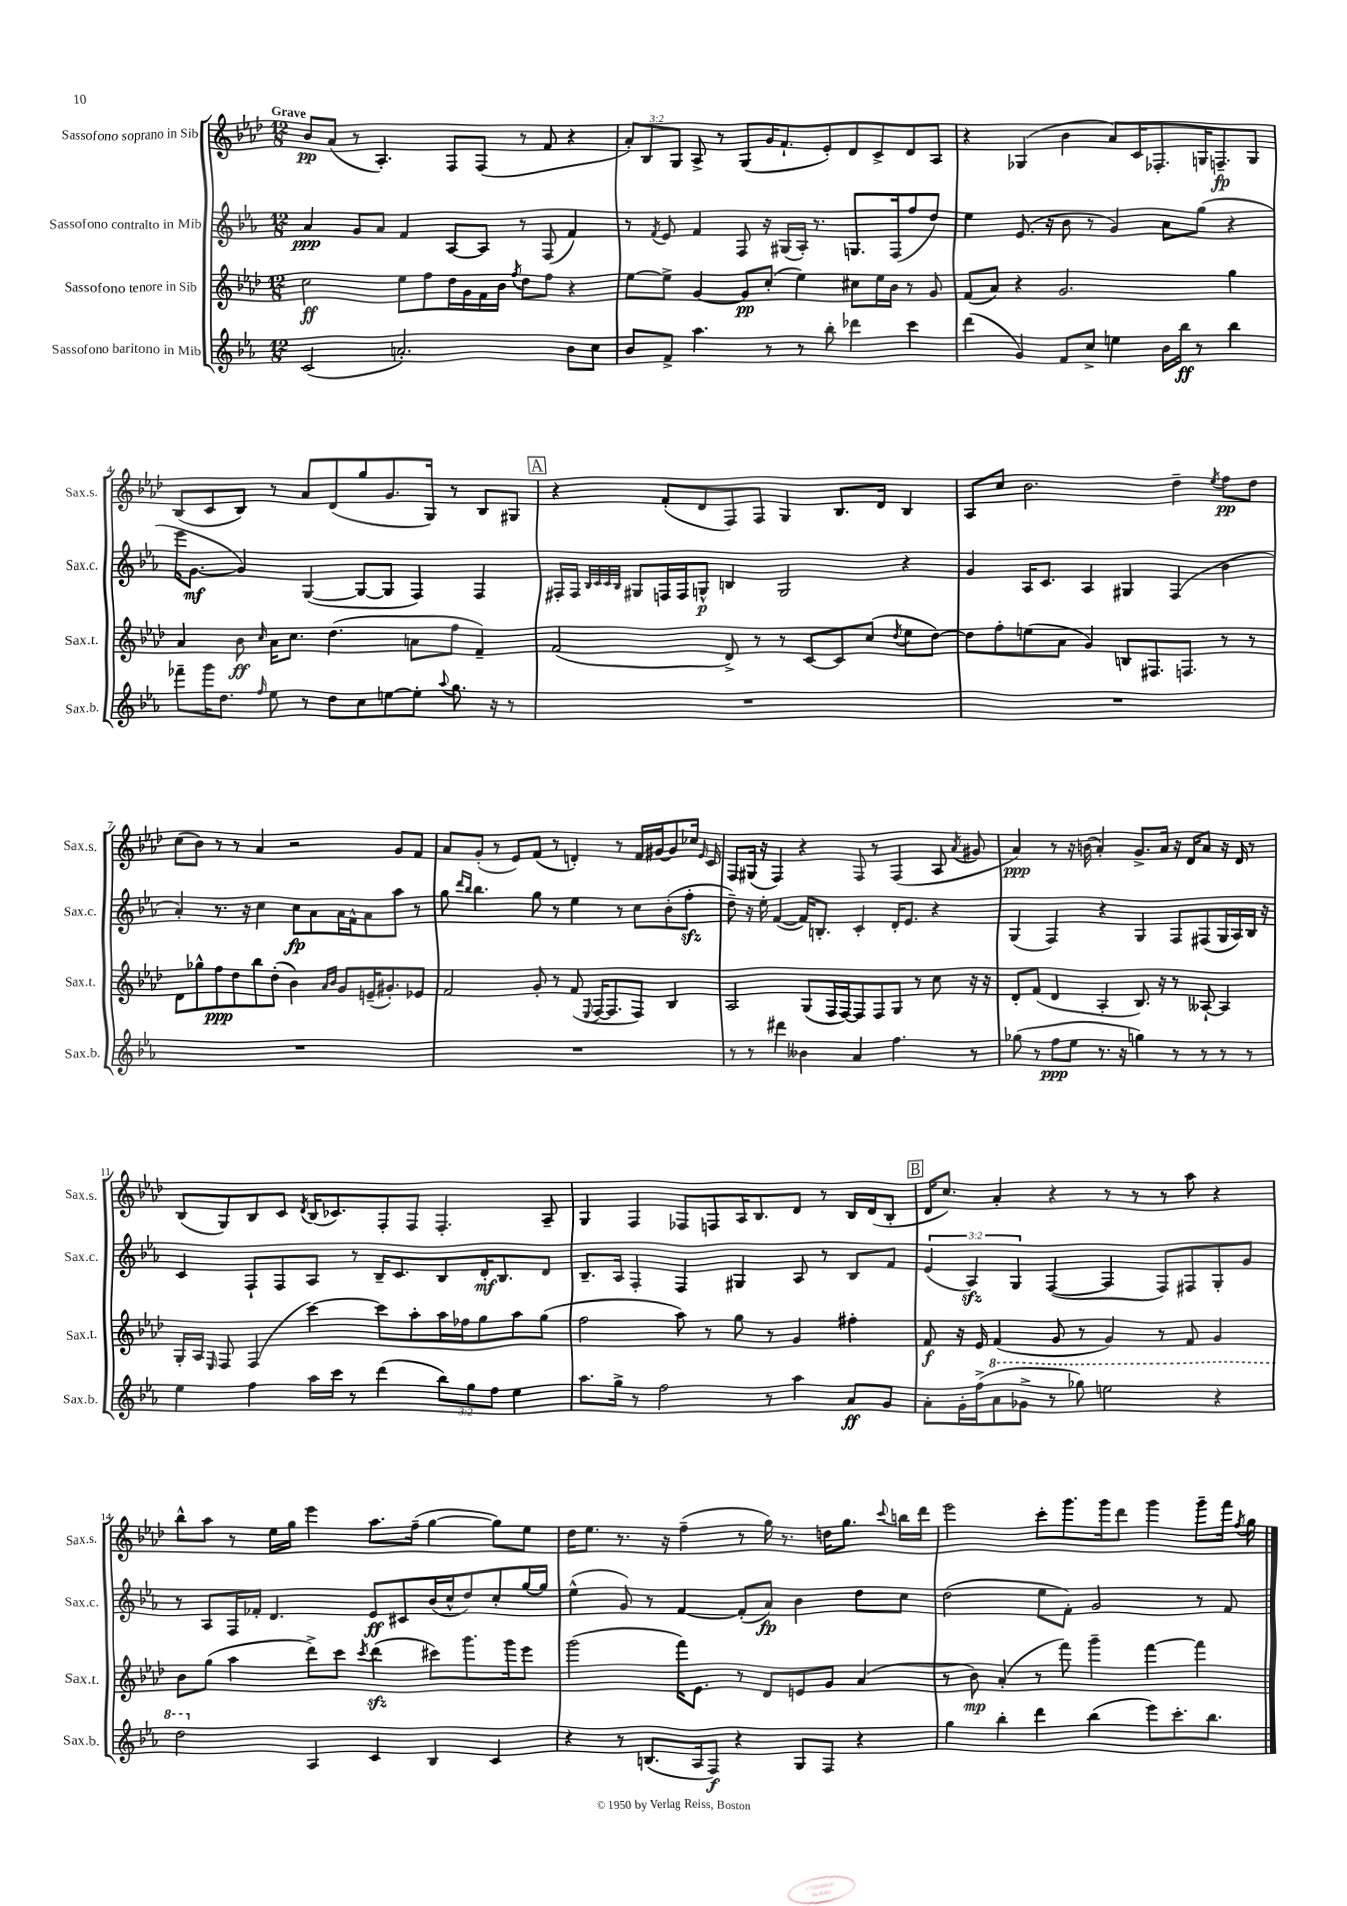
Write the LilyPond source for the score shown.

<<
\new StaffGroup <<
\new Staff = "s0" \with { instrumentName = "Sassofono soprano in Sib" shortInstrumentName = "Sax.s." } {
    \clef treble \key aes \major \numericTimeSignature \time 12/8 \override Staff.TupletNumber.text = #tuplet-number::calc-fraction-text \tempo "Grave"
    \autoBeamOff bes'8[\pp aes'8]( r8 aes4.-.) f8[ f8]( r8 f'8 r4 |
    \tuplet 3/2 { aes'8[-.) bes8 g8] } aes8-> r8 g8[( g'16 f'8.-! ees'8-.) des'8 c'8-> des'8 aes8] |
    r4 ges4( bes'4 aes'8[) c'16 fes8.-. g16 f8.--\fp g8] |
    bes8[( c'8 bes8]) r8 aes'8[ des'8( g''8 g'8. g16]) r8 bes8[ gis8] |
    \mark \markup { \box "A" } r4 f'8[-.( des'8 f8) f8] g4 bes8.[ des'16] bes4 |
    aes8[ c''8] bes'2. des''4-- \acciaccatura { ees''8 } f''8[\pp des''8] |
    c''8[( bes'8]) r8 r8 aes'4 r2 g'8[ f'8] |
    aes'8[ g'8]-.( r8 ees'8[) f'8]( r8 d'4-.) r8 f'16[ gis'16~ gis'8 ces''16] \grace { ees'16 } c'16 |
    f8[ gis16]( r16 f4) r4 f8 r8 f4( aes8 \acciaccatura { aes'8 } gis'8 |
    aes'4\ppp) r8 r16 b'16( aes'4-.) g'8.[-> aes'16] r16 des'16[ aes'8] r16 des'16 r8 |
    bes8[( g8) bes8 c'8] \acciaccatura { des'8 } bes16[( ces'8.) f8-. f8] f4.-. aes8-- |
    g4 f4 fes8[ f8 aes16 bes8. des'8] r8 bes16[ des'16( bes8]-. |
    \mark \markup { \box "B" } des'16[ c''8.]) aes'4-. r4 r8 r8 r8 aes''8 r4 |
    bes''8[-^ aes''8] r8 ees''16[ g''16] ees'''4 aes''8.[ f''16]--( g''4~ g''8[) ees''8] |
    des''16[ ees''8.] r8. r16 f''4--( r8 g''16) r8. d''16[ g''8.] \appoggiatura { c'''8 } b''16[ des'''16] |
    ees'''2 c'''8[-. g'''8. g'''16 des'''8] g'''4 g'''8[-- f'''16] \acciaccatura { f''8 } g''16 \bar "|." |
}
\new Staff = "s1" \with { instrumentName = "Sassofono contralto in Mib" shortInstrumentName = "Sax.c." } {
    \clef treble \key ees \major \numericTimeSignature \time 12/8 \override Staff.TupletNumber.text = #tuplet-number::calc-fraction-text
    \autoBeamOff aes'4\ppp g'8[ aes'8] f'4 aes8[~ aes8] r8 f8( f'4) |
    r8 \acciaccatura { f'8 } ees'8 f'4 f8 r16 gis16[( aes16]-.) r8. g8.[ f16( f''8 d''8]) |
    ees''4 ees'8.( r16 bes'8 r8 g'4) aes'8[ g''8]( r4 |
    ees'''16[ g'8.]~\mf g'4) g4~( g8[~ g8] f4) f4 |
    \mark \markup { \box "A" } fis16[-. fis16] \grace { bes32[ c'32 c'32 bes32] } gis8[ f16 f16 g8]-^\p b4 g2 r4 |
    g'4 aes16[ c'8.] aes4 gis4 f4( bes'4 |
    aes'4-.) r8. r16 c''4 c''8[\fp aes'8 aes'16 f'16-^ aes'8 aes''8] r8 |
    g''8 \grace { d'''16[ bes''16] } bes''4. g''8 r8 ees''4 r8 c''8[ bes'8-.( f''8]-.\sfz |
    d''8--) r16 ees''16-. f'4~( f'16[) b8.]-. c'4-. d'16[-. ees'8.] r4 |
    g4( f4) r4 g4 f8[ fis8( g16 aes16) bes16] r16 |
    c'4 f8[-! f8 aes8] r8 bes16[-- c'8. bes8 d'16-.\mf bes8. d'8] |
    bes8.[-- aes16] f4-. f4 gis4 aes8 r8 bes8[ f'8] |
    \mark \markup { \box "B" } \tuplet 3/2 { ees'4( aes4\sfz) g4 } f4~( f4 f8[) fis8 g8-. g'8] |
    r8 aes8[ f16 fes'16]-. d'4. ees'8[\ff cis'8 bes'16( c''16-^ d''8) c''8-. g''16~ g''16] |
    ees''4-^( g'8) r8 f'4~ f'8[-.( aes'8]\fp) bes'4 d''8[ c''8] |
    d''2( ees''8[ f'8]-.) g'2 r8 f'8 \bar "|." |
}
\new Staff = "s2" \with { instrumentName = "Sassofono tenore in Sib" shortInstrumentName = "Sax.t." } {
    \clef treble \key aes \major \numericTimeSignature \time 12/8
    \autoBeamOff c''2\ff ees''8[ f''8 des''16 g'16 f'16 bes'16] \acciaccatura { f''8 } des''8[ f''8] r4 |
    ees''8[~ ees''8]-> g'4~ g'8[\pp c''8]-.( ees''4) cis''8[ ees''16 bes'16] r8 g'8 |
    f'8[( aes'8]) r4 g'2. g''4 |
    aes'4 bes'8\ff \grace { c''16 } aes'16[ c''8.] des''4.( a'8[ f''8] f'4--) |
    \mark \markup { \box "A" } f'2( des'8->) r8 r8 c'8[~ c'8 c''8]( \acciaccatura { des''8 } ees''8[ des''8]~) |
    des''8[ f''8-. e''8( aes'8] g'4) b8[ fis8. f8.] r8 r8 |
    des'8[ ges''8-^ f''8\ppp des''8 bes''8 des''8]-.( bes'4) \grace { aes'16[ bes'16] } g'8[ e'16--( gis'8.-.) ees'8] |
    f'2 g'8-. r8 f'8( \appoggiatura { ees8 } f16[~ f8. f8]) bes4 |
    aes2 g8[( f16 f16~) f8 f8 g8] r8 c''8 r16 r16 |
    des'8[-. f'8]( des'4 aes4-. bes8.) r16 r8 aeses8~-! aeses4 |
    g16[-. aes16] \grace { ees16 } f8 f4( c'''4~) c'''8[ aes''8-. aes''16 fes''16 g''8 aes''8 g''8]( |
    f''2 aes''8) r8 g''8 r8 g'4 fis''4-. |
    \mark \markup { \box "B" } f'8\f r16 ees'16 f'4( g'8 r8 g'4) r8 f'8 g'4 |
    bes'8[ g''8]( aes''4 des'''8[->) c'''8] \acciaccatura { c'''8 } des'''4\sfz( cis'''8[) g'''8. g'''16 ees'''8] |
    g'''2( f'''16[) ees'8.] r8 des'8[ e'8 g'8] aes'4( |
    r8 bes'8\mp) aes'4-.( r8 f'''8) g'''4-- f'''4~ f'''4 \bar "|." |
}
\new Staff = "s3" \with { instrumentName = "Sassofono baritono in Mib" shortInstrumentName = "Sax.b." } {
    \clef treble \key ees \major \numericTimeSignature \time 12/8 \override Staff.TupletNumber.text = #tuplet-number::calc-fraction-text
    \autoBeamOff c'2( a'2.-.) bes'8[ c''8] |
    bes'8[ f'8]-> aes''4. r8 r8 bes''8-. des'''4 c'''4 |
    d'''4( g'4) f'8[ c''8]-> e''4 bes'16[ bes''16]\ff r8 bes''4 |
    fes'''8[-- g'''16 d''8.] \grace { f''16 } ees''8 r8 d''8[ c''8 e''8~ e''8]-. \appoggiatura { aes''8 } g''8. r16 r8 |
    \mark \markup { \box "A" } R1. |
    R1. |
    R1. |
    R1. |
    r8 r8 dis'''4 beses'4 aes'4 f''4. r8 |
    ges''8( r8 f''8[\ppp ees''8] r8. r16 g''4) r8 r8 r8 r8 |
    ees''4 f''4 aes''16[ c'''16] r8 d'''4( \tuplet 3/2 { bes''8[) g''8 f''8] } ees''4 |
    aes''8.[ g''16]-> r8 f''2 r8 aes''4 aes'8[\ff g'8] |
    \mark \markup { \box "B" } aes'8[-. g'16-. f''16->( \ottava #1 aes''8 ges''8]-> r8 ges'''8) e'''2 r4 |
    d'''2 \ottava #0 aes4 c'4 bes4 c'4 |
    r4 r8 b8.[( aes16 f8]\f) r4 g8[ f8] r4 |
    g''4 bes''4-. d'''4 bes''4( ees'''8[) c'''8.-. bes''8.] \bar "|." |
}
>>
>>
